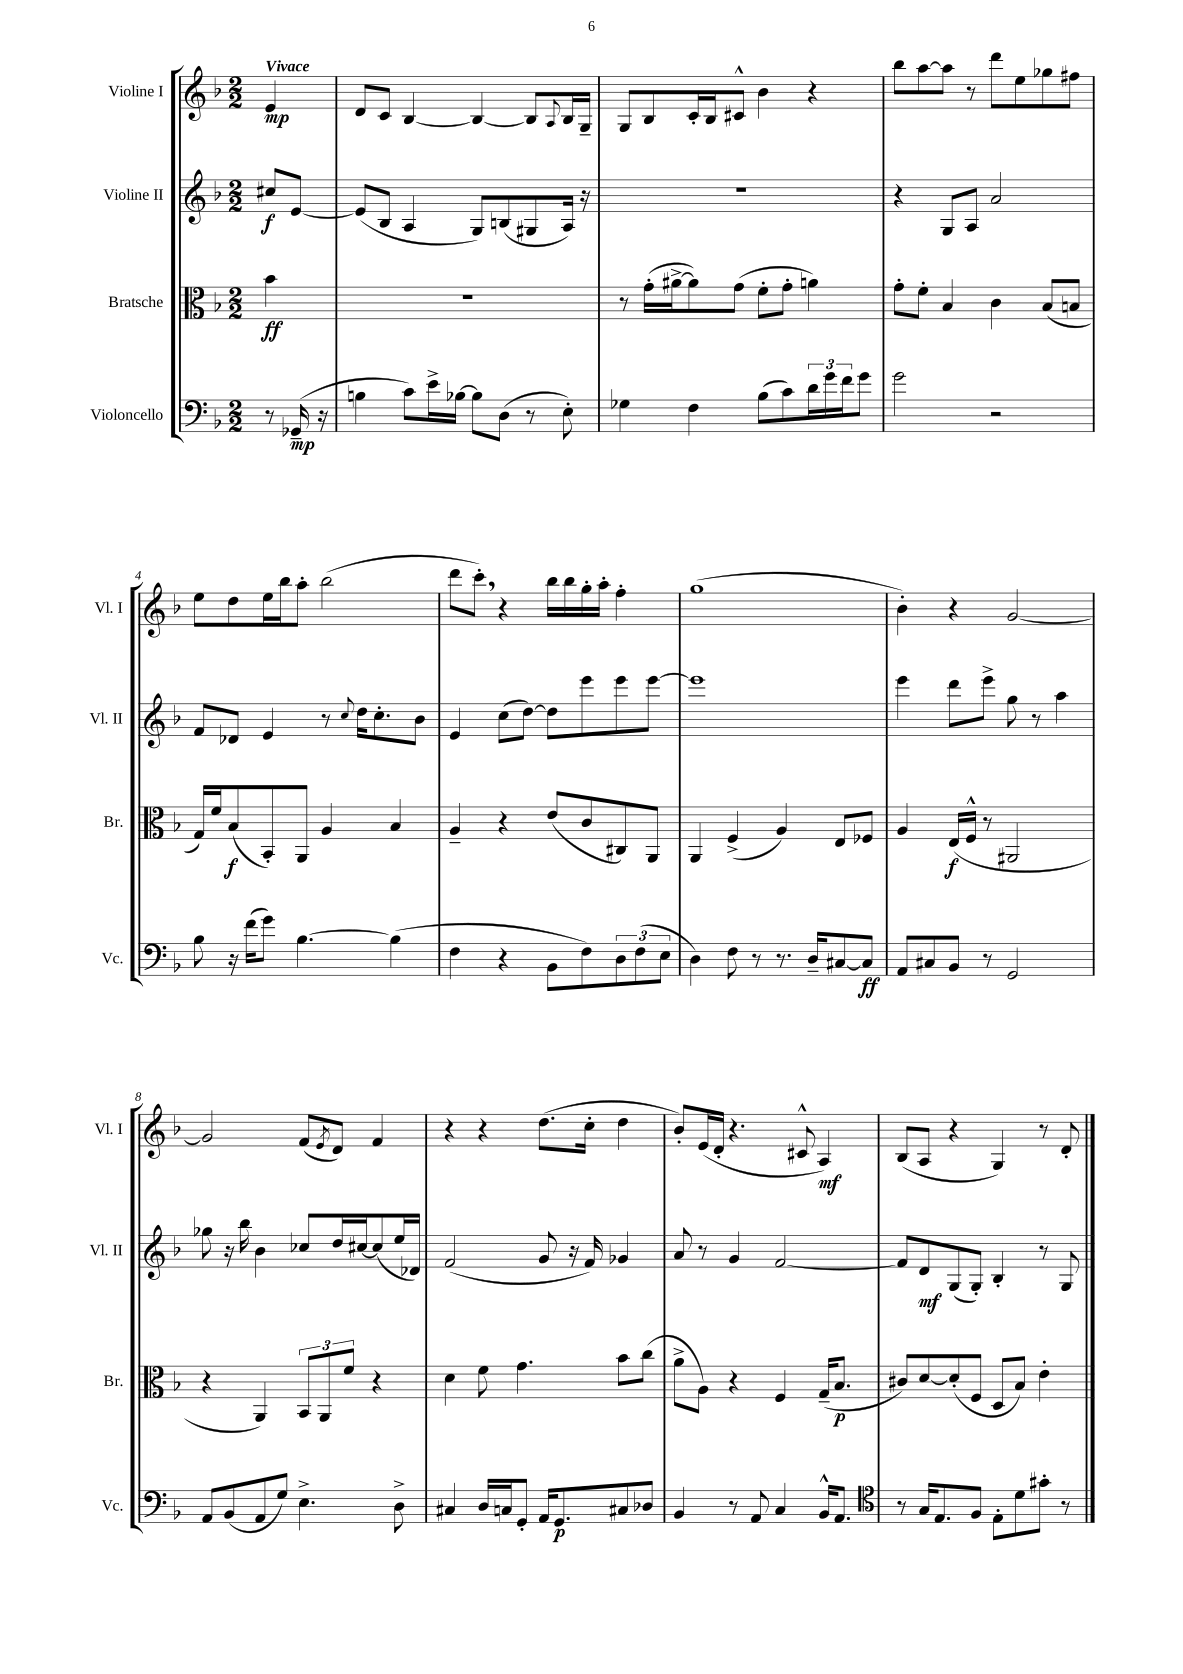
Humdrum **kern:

**kern	**dynam	**kern	**dynam	**kern	**dynam	**kern	**dynam
*part4	*part4	*part3	*part3	*part2	*part2	*part1	*part1
*staff4	*staff4	*staff3	*staff3	*staff2	*staff2	*staff1	*staff1
*I"Violoncello	*	*I"Bratsche	*	*I"Violine II	*	*I"Violine I	*
*I'Vc.	*	*I'Br.	*	*I'Vl. II	*	*I'Vl. I	*
*clefF4	*	*clefC3	*	*clefG2	*	*clefG2	*
*k[b-]	*	*k[b-]	*	*k[b-]	*	*k[b-]	*
*M2/2	*	*M2/2	*	*M2/2	*	*M2/2	*
=	=	=	=	=	=	=	=
!	!	!	!	!	!	!LO:TX:a:B:t=Vivace	!
8r	.	4b-\	ff	8cc#X/L	f	4e/	mp
(16GG-X~/	mp	.	.	[8e/J	.	.	.
16r	.	.	.	.	.	.	.
=1	=1	=1	=1	=1	=1	=1	=1
4Bn\	.	1r	.	(8e/L]	.	8d/L	.
.	.	.	.	8B-/J	.	8c/J	.
8c\L)	.	.	.	4A/	.	[4B-/	.
16e^\L	.	.	.	.	.	.	.
[16B-X\JJ	.	.	.	.	.	.	.
8B-\L]	.	.	.	8G/L)	.	4B-/_	.
(8D\J	.	.	.	(8Bn/	.	.	.
8r	.	.	.	8G#X/	.	8B-/L]	.
.	.	.	.	.	.	8qqA/	.
8E'\)	.	.	.	16A/Jk)	.	16B-/L	.
.	.	.	.	16r	.	16G~/JJ	.
=2	=2	=2	=2	=2	=2	=2	=2
4G-X\	.	8r	.	1r	.	8G/L	.
.	.	(16g'\LL	.	.	.	8B-/	.
.	.	[16a#X^\J	.	.	.	.	.
4F\	.	8a#\])	.	.	.	16c'/L	.
.	.	.	.	.	.	16B-/J	.
.	.	(8g\J	.	.	.	8c#X^^/J	.
(8B-\L	.	8f'\L	.	.	.	4b-\	.
8c\)	.	8g'\J	.	.	.	.	.
24d\L	.	4an\)	.	.	.	4r	.
24g\	.	.	.	.	.	.	.
24f\J	.	.	.	.	.	.	.
8g\J	.	.	.	.	.	.	.
=3	=3	=3	=3	=3	=3	=3	=3
2g\	.	8g'\L	.	4r	.	8bb-\L	.
.	.	8f'\J	.	.	.	[8aa\	.
.	.	4B-/	.	8G/L	.	8aa\J]	.
.	.	.	.	8A/J	.	8r	.
2r	.	4c\	.	2a/	.	8ddd\L	.
.	.	.	.	.	.	8ee\	.
.	.	(8B-/L	.	.	.	8gg-X\	.
.	.	8Bn/J	.	.	.	8ff#X\J	.
!!LO:LB:g=z
=4	=4	=4	=4	=4	=4	=4	=4
8B-\	.	16G/LL)	.	8f/L	.	8ee\L	.
.	.	16f/J	.	.	.	.	.
16r	.	(8B-/	f	8d-X/J	.	8dd\	.
(16f\KL	.	.	.	.	.	.	.
8g\J)	.	8BB-'/)	.	4e/	.	16ee\L	.
.	.	.	.	.	.	16bb-\J	.
[4.B-\	.	8AA/J	.	.	.	8aa'\J	.
.	.	4A/	.	8r	.	(2bb-\	.
.	.	.	.	8qqcc/	.	.	.
.	.	.	.	16dd\KL	.	.	.
.	.	.	.	8.cc'\	.	.	.
(4B-\]	.	4B-/	.	.	.	.	.
.	.	.	.	8b-\J	.	.	.
=5	=5	=5	=5	=5	=5	=5	=5
4F\	.	4A~/	.	4e/	.	8ddd\L	.
.	.	.	.	.	.	8ccc',\J)	.
4r	.	4r	.	(8cc\L	.	4r	.
.	.	.	.	[8dd\J)	.	.	.
8BB-\L	.	(8e/L	.	8dd\L]	.	16bb-\LL	.
.	.	.	.	.	.	16bb-\	.
8F\)	.	8c/	.	8eee\	.	16gg'\	.
.	.	.	.	.	.	16aa'\JJ	.
12D\	.	8C#X/)	.	8eee\	.	4ff'\	.
(12F\	.	.	.	.	.	.	.
.	.	8AA/J	.	[8eee\J	.	.	.
12E\J	.	.	.	.	.	.	.
=6	=6	=6	=6	=6	=6	=6	=6
4D\)	.	4AA/	.	1eee]	.	(1gg	.
8F\	.	(4F^/	.	.	.	.	.
8r	.	.	.	.	.	.	.
8.r	.	4A/)	.	.	.	.	.
16D~/KL	.	.	.	.	.	.	.
[8C#X/	.	8E/L	.	.	.	.	.
8C#/J]	ff	8F-X/J	.	.	.	.	.
=7	=7	=7	=7	=7	=7	=7	=7
8AA/L	.	4A/	.	4eee\	.	4b-'\)	.
8C#X/	.	.	.	.	.	.	.
8BB-/J	.	(16E/LL	f	8ddd\L	.	4r	.
.	.	16F^^/JJ	.	.	.	.	.
8r	.	8r	.	8eee^\J	.	.	.
2GG/	.	2AA#X/	.	8gg\	.	[2g/	.
.	.	.	.	8r	.	.	.
.	.	.	.	4aa\	.	.	.
!!LO:LB:g=z
=8	=8	=8	=8	=8	=8	=8	=8
8AA/L	.	4r	.	8gg-X\	.	2g/]	.
(8BB-/	.	.	.	16r	.	.	.
.	.	.	.	16bb-\	.	.	.
8AA/	.	4AA/)	.	4b-\	.	.	.
8G/J)	.	.	.	.	.	.	.
4.E^\	.	12BB-/L	.	8cc-X/L	.	(8f/L	.
.	.	12AA/	.	.	.	.	.
.	.	.	.	.	.	8qe/	.
.	.	.	.	16dd/L	.	8d/J)	.
.	.	12f/J	.	.	.	.	.
.	.	.	.	[16cc#X/J	.	.	.
.	.	4r	.	(8cc#/]	.	4f/	.
8D^\	.	.	.	16ee/L	.	.	.
.	.	.	.	16d-X/JJ)	.	.	.
=9	=9	=9	=9	=9	=9	=9	=9
4C#X/	.	4d\	.	(2f/	.	4r	.
16D/LL	.	8f\	.	.	.	4r	.
16Cn/J	.	.	.	.	.	.	.
8GG'/J	.	4.g\	.	.	.	.	.
16AA/KL	.	.	.	8g/	.	(8.dd\L	.
8.GG/	p	.	.	.	.	.	.
.	.	.	.	16r	.	.	.
.	.	.	.	16f/)	.	16cc'\Jk	.
8C#X/	.	8b-\L	.	4g-X/	.	4dd\	.
8D-X/J	.	(8cc\J	.	.	.	.	.
=10	=10	=10	=10	=10	=10	=10	=10
4BB-/	.	8a^\L	.	8a/	.	8b-'/L)	.
.	.	8A\J)	.	8r	.	(16e/L	.
.	.	.	.	.	.	16d'/JJ	.
8r	.	4r	.	4g/	.	4.r	.
8AA/	.	.	.	.	.	.	.
4C/	.	4F/	.	[2f/	.	.	.
.	.	.	.	.	.	8c#X^^/	.
16BB-^^/KL	.	(16G~/KL	.	.	.	4A/)	mf
8.AA/J	.	8.B-/J	p	.	.	.	.
=11	=11	=11	=11	=11	=11	=11	=11
*clefC4	*	*	*	*	*	*	*
8r	.	8c#X/L)	.	8f/L]	.	(8B-/L	.
16G/KL	.	[8d/	.	8d/	mf	8A/J	.
8.E/	.	.	.	.	.	.	.
.	.	(8d'/]	.	(8G/	.	4r	.
8F/J	.	8F/J	.	8G'/J)	.	.	.
8E'\L	.	8D/L	.	4B-'/	.	4G/)	.
8d\	.	8B-/J)	.	.	.	.	.
8g#X'\J	.	4e'\	.	8r	.	8r	.
8r	.	.	.	8G/	.	8d'/	.
==	==	==	==	==	==	==	==
*-	*-	*-	*-	*-	*-	*-	*-
